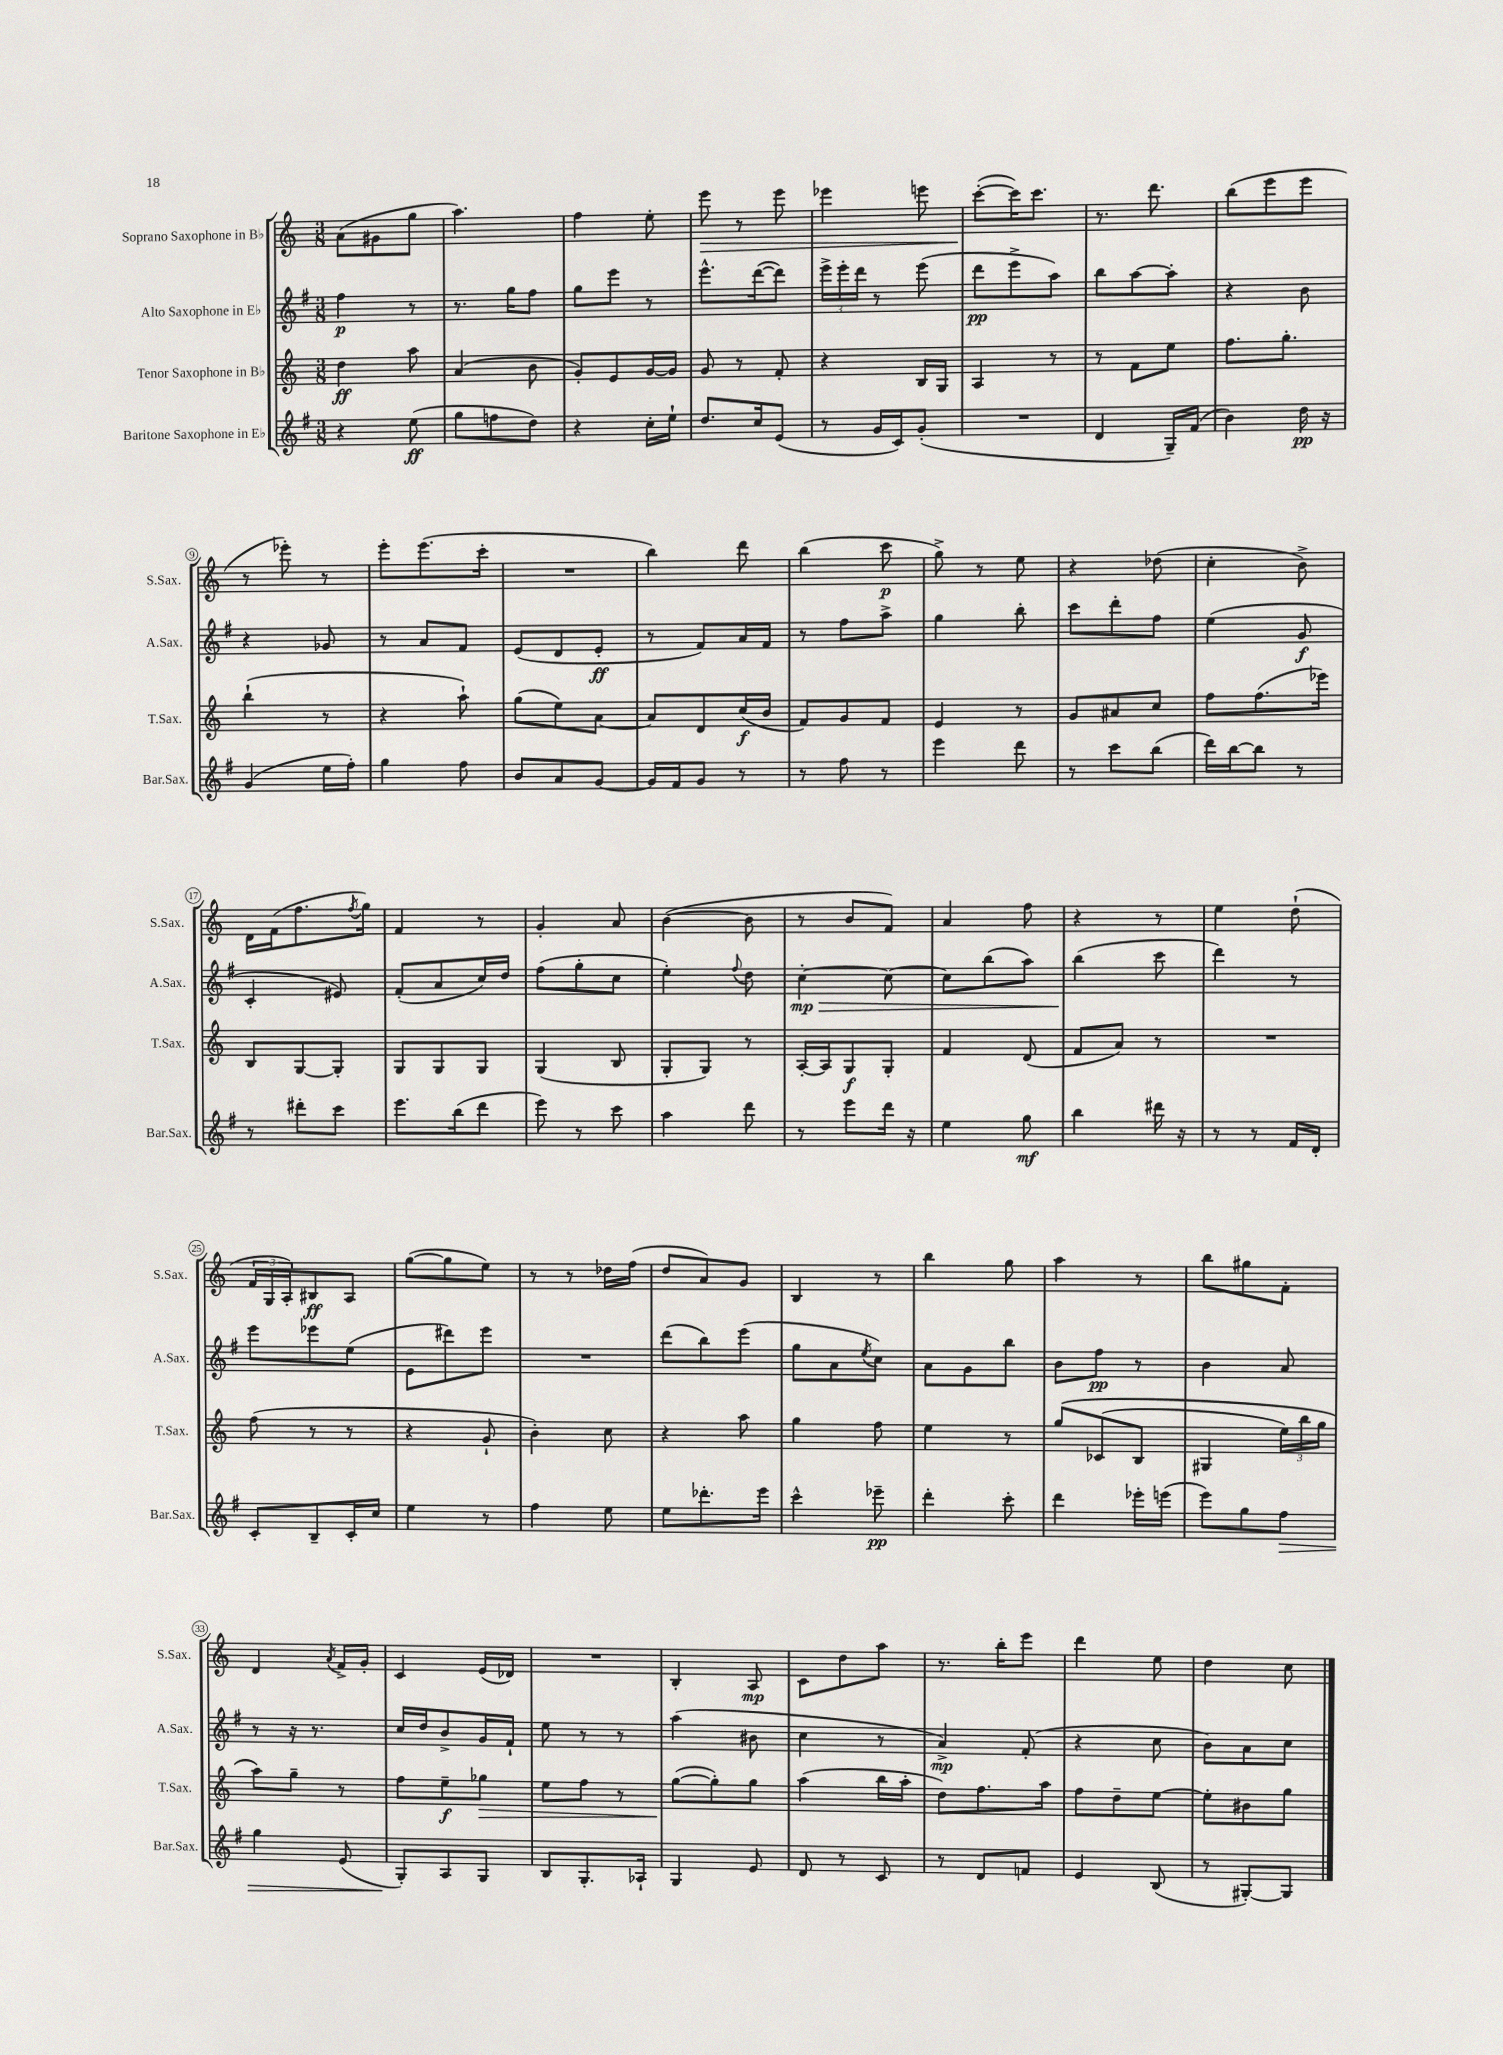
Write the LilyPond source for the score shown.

<<
\new StaffGroup <<
\new Staff = "s0" \with { instrumentName = "Soprano Saxophone in Bb" shortInstrumentName = "S.Sax." } {
    \clef treble \key c \major \numericTimeSignature \time 3/8
    a'8( gis'8 g''8 |
    a''4.) |
    f''4 e''8-. |
    e'''8\> r8 e'''8 |
    ees'''4 e'''8 |
    c'''8~-.\!( c'''16) c'''8. |
    r8. d'''8. |
    b''8( e'''8 e'''8 |
    r8 ees'''8-.) r8 |
    e'''8-. e'''8.( c'''16-. |
    R4. |
    b''4) d'''8 |
    b''4( c'''8\p |
    g''8->) r8 e''8 |
    r4 des''8( |
    c''4-. b'8->) |
    d'16 f'16( f''8. \acciaccatura { f''8 } g''16) |
    f'4 r8 |
    g'4-. a'8 |
    b'4~( b'8 |
    r8 b'8 f'8) |
    a'4 f''8 |
    r4 r8 |
    e''4 d''8-!( |
    \tuplet 3/2 { f'16 g16 a16-.) } bis8\ff a8 |
    g''8~( g''8 e''8) |
    r8 r8 des''16 f''16( |
    d''8 a'8) g'8 |
    b4 r8 |
    b''4 g''8 |
    a''4 r8 |
    b''8 gis''8 f'8-. |
    d'4 \acciaccatura { a'8 } f'16-> g'16-. |
    c'4 e'16( des'16) |
    R4. |
    b4-. a8\mp |
    c'8 d''8 a''8 |
    r8. b''16-. e'''8 |
    d'''4 e''8 |
    d''4 c''8 \bar "|." |
}
\new Staff = "s1" \with { instrumentName = "Alto Saxophone in Eb" shortInstrumentName = "A.Sax." } {
    \clef treble \key g \major \numericTimeSignature \time 3/8
    fis''4\p r8 |
    r8. g''16 fis''8 |
    g''8 e'''8 r8 |
    e'''8.-^ d'''16~( d'''8) |
    \tuplet 3/2 { e'''16-> e'''16-. d'''16 } r8 e'''8( |
    d'''8\pp e'''8-> a''8) |
    b''8 a''8~ a''8-. |
    r4 b'8 |
    r4 ges'8 |
    r8 a'8 fis'8 |
    e'8( d'8 e'8-.\ff |
    r8 fis'8) a'16 fis'16 |
    r8 fis''8 a''8-> |
    g''4 b''8-. |
    c'''8 d'''8-. fis''8 |
    e''4( g'8\f |
    c'4-. eis'8) |
    fis'8-.( a'8 c''16) d''16 |
    fis''8( g''8-. c''8 |
    e''4-.) \appoggiatura { fis''8 } d''8 |
    c''4~-.\mp\> c''8~ |
    c''8 b''8( a''8) |
    b''4\!( c'''8 |
    d'''4) r8 |
    e'''8 ees'''8 e''8( |
    e'8 dis'''8) e'''8 |
    R4. |
    d'''8( b''8) e'''8( |
    g''8 a'8 \acciaccatura { e''8 } c''8) |
    a'8 g'8 b''8 |
    b'8 fis''8\pp r8 |
    b'4 a'8 |
    r8 r16 r8. |
    c''16 d''16 b'8-> g'16 fis'16-! |
    e''8 r8 r8 |
    a''4( bis'8 |
    c''4 r8 |
    a'4->\mp) fis'8-.( |
    r4 c''8 |
    b'8) a'8 c''8 \bar "|." |
}
\new Staff = "s2" \with { instrumentName = "Tenor Saxophone in Bb" shortInstrumentName = "T.Sax." } {
    \clef treble \key c \major \numericTimeSignature \time 3/8
    d''4\ff a''8 |
    a'4( b'8 |
    g'8-.) e'8 g'16~ g'16 |
    g'8 r8 f'8-. |
    r4 b16 g16 |
    a4 r8 |
    r8 f'8 e''8 |
    f''8. g''8.-. |
    b''4-!( r8 |
    r4 a''8-!) |
    g''8( e''8) a'8~ |
    a'8 d'8 c''16\f( b'16 |
    f'8) g'8 f'8 |
    e'4 r8 |
    g'8 ais'8 c''8 |
    f''8 f''8.( ees'''16) |
    b8 g8~ g8-. |
    g8 g8 g8 |
    g4( b8 |
    g8-. g8) r8 |
    a16~-. a16 g8\f g8-. |
    f'4 d'8( |
    f'8 a'8) r8 |
    R4. |
    f''8( r8 r8 |
    r4 g'8-! |
    b'4-.) c''8 |
    r4 a''8 |
    g''4 f''8 |
    e''4 r8 |
    g''8\( ces'8( b8 |
    gis4 \tuplet 3/2 { e''16) b''16 g''16 } |
    a''8\) g''8-- r8 |
    f''8 e''8--\f ges''8\> |
    e''8 f''8 r8 |
    g''8~\!( g''8-.) g''8 |
    a''4( b''16 a''16-. |
    d''8) f''8. a''16 |
    f''8 d''8-- e''8~ |
    e''8-. bis'8 g''8 \bar "|." |
}
\new Staff = "s3" \with { instrumentName = "Baritone Saxophone in Eb" shortInstrumentName = "Bar.Sax." } {
    \clef treble \key g \major \numericTimeSignature \time 3/8
    r4 e''8\ff( |
    g''8 f''8 d''8) |
    r4 c''16-. e''16-! |
    d''8. c''16 e'8( |
    r8 g'16 c'16) g'8-.( |
    R4. |
    d'4 g16--) fis'16( |
    b'4) d''16\pp r16 |
    g'4( e''16 fis''16-.) |
    g''4 fis''8 |
    b'8 a'8 g'8~ |
    g'16 fis'16 g'8 r8 |
    r8 fis''8 r8 |
    e'''4 d'''8 |
    r8 c'''8 b''8( |
    d'''16) b''16~ b''8 r8 |
    r8 dis'''8-. c'''8 |
    e'''8. b''16( d'''8 |
    e'''8) r8 c'''8 |
    a''4 d'''8 |
    r8 e'''8 d'''16 r16 |
    e''4 g''8\mf |
    b''4 dis'''16 r16 |
    r8 r8 fis'16 d'16-. |
    c'8-. b8-- c'16-. c''16 |
    e''4 r8 |
    fis''4 e''8 |
    e''8 des'''8.-. e'''16 |
    c'''4-^ ees'''8--\pp |
    d'''4-. c'''8-. |
    d'''4 ees'''16-. e'''16( |
    e'''8) g''8 fis''8\> |
    g''4 e'8( |
    g8-.\!) a8 g8 |
    b8 g8.-. aes16-! |
    g4 e'8 |
    d'8 r8 c'8 |
    r8 d'8 f'8 |
    e'4 b8( |
    r8 gis8~-.) gis8 \bar "|." |
}
>>
>>
\layout { \context { \Score \override BarNumber.stencil = #(make-stencil-circler 0.1 0.3 ly:text-interface::print) } }
